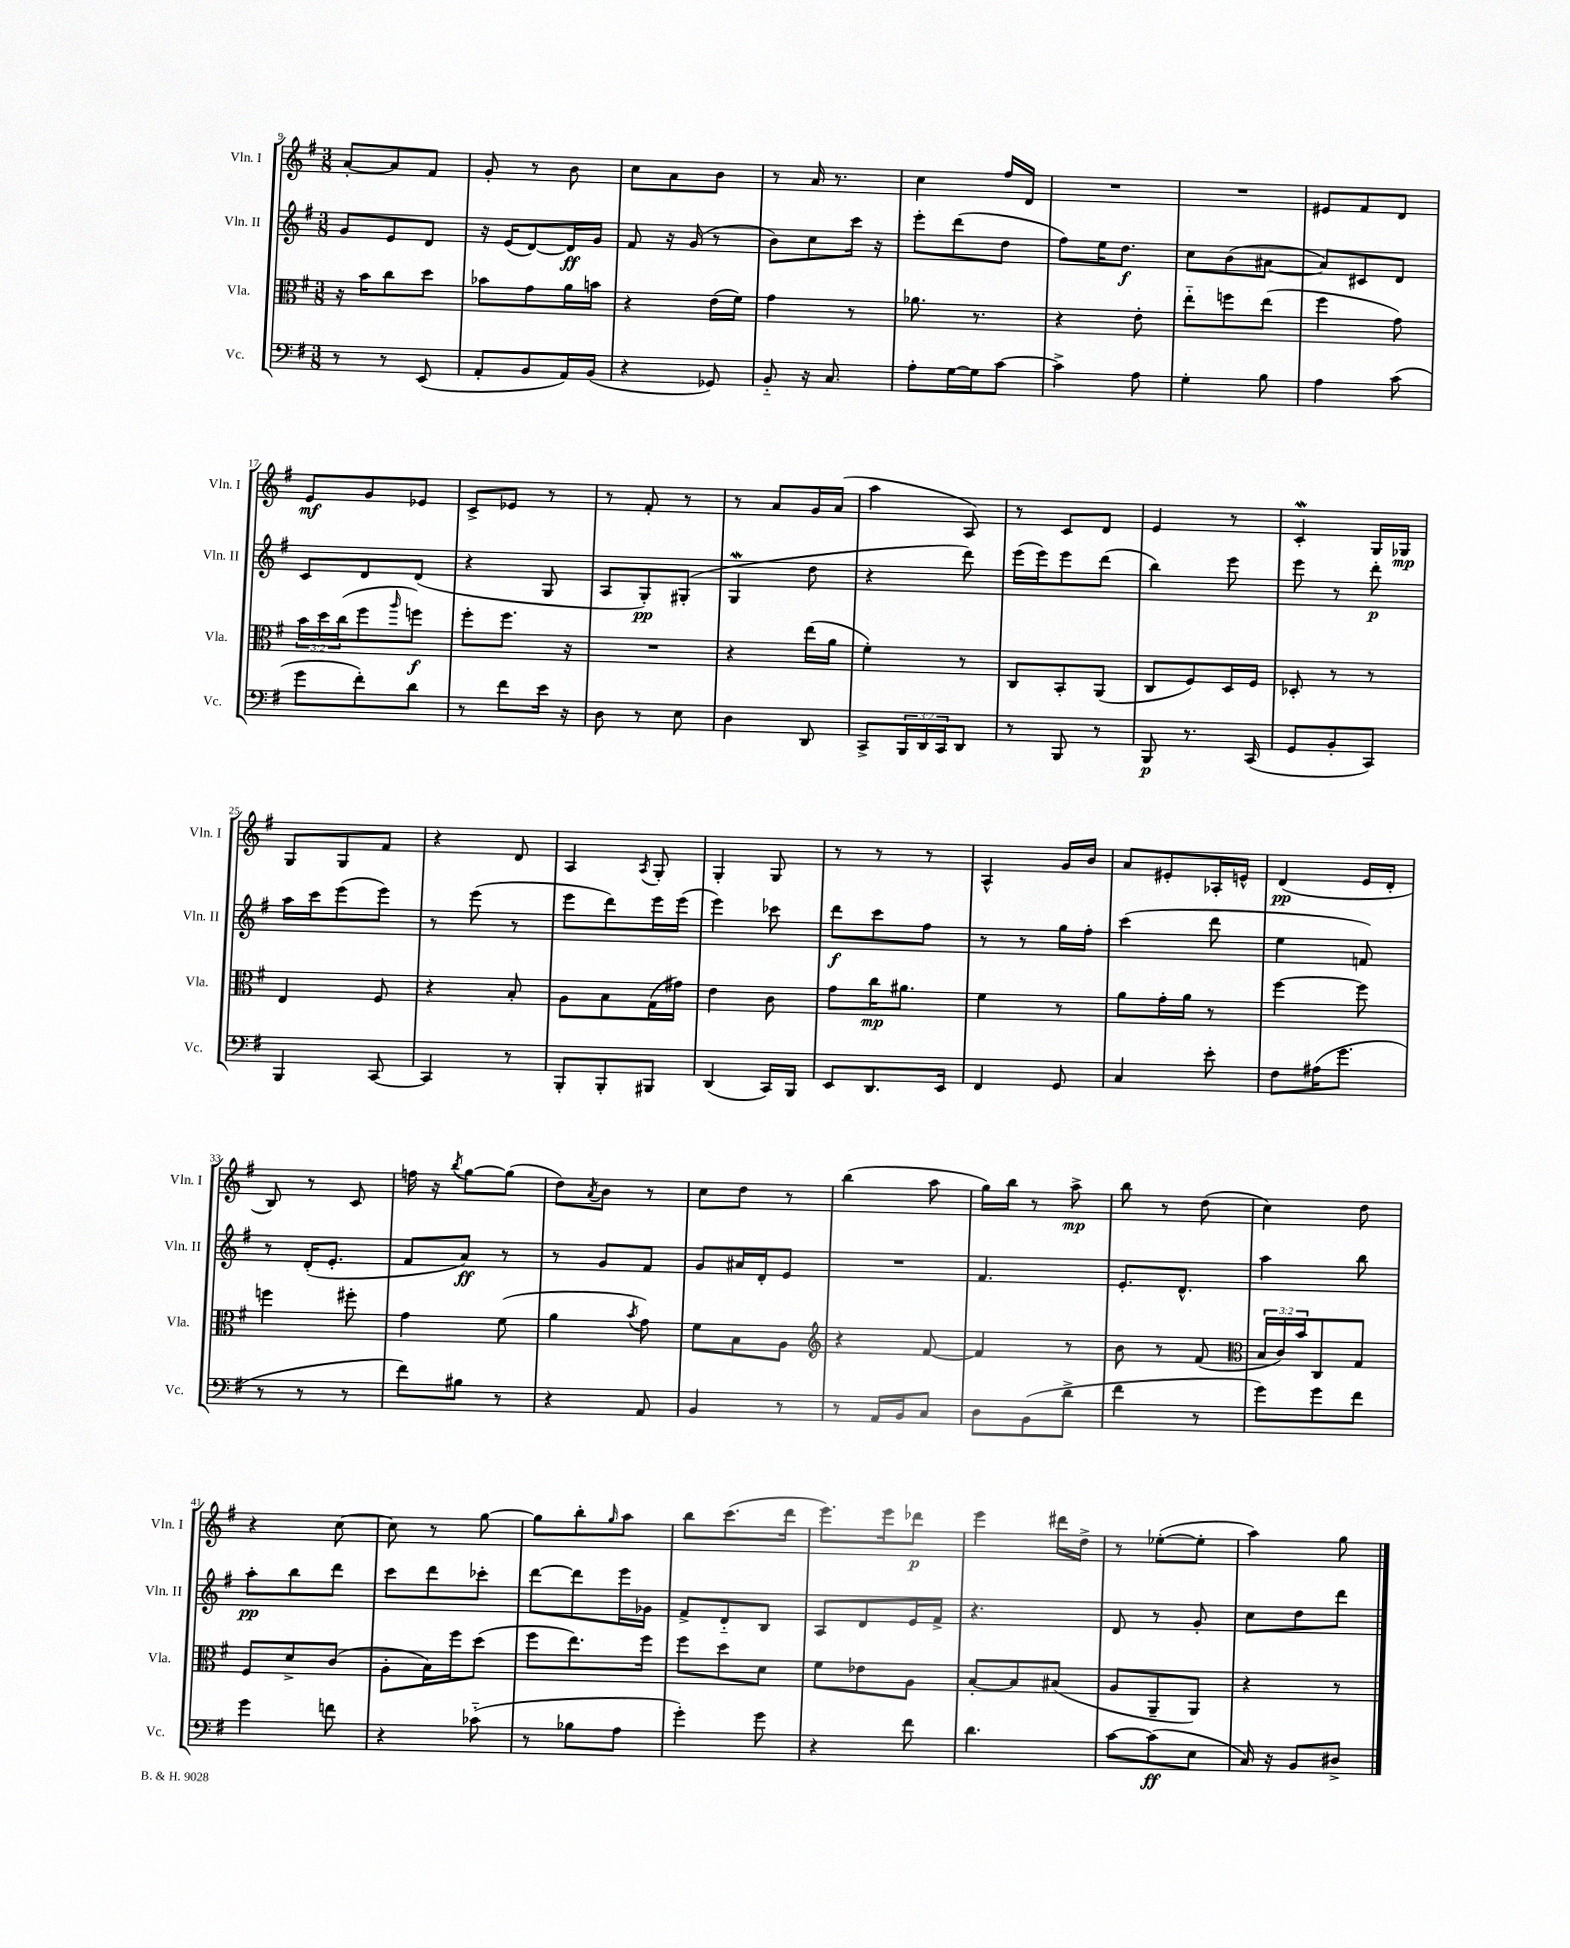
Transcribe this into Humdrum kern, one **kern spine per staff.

**kern	**kern	**kern	**kern
*staff4	*staff3	*staff2	*staff1
*clefF4	*clefC3	*clefG2	*clefG2
*k[f#]	*k[f#]	*k[f#]	*k[f#]
*M3/8	*M3/8	*M3/8	*M3/8
8r	16r	8g/L	[8a'/L
.	16b\LK	.	.
8r	8cc\	8e/	8a/]
(8EE/	8dd\J	8d/J	8f#/J
=	=	=	=
8AA'/L	8b-\L	16r	8g'/
.	.	(16e/LK	.
8BB/	8g\	[8d/)	8r
16AA/L)	16a\L	16d/]L	8b\
(16BB/JJ	16b\JJ	16g/JJ	.
=	=	=	=
4r	4r	8f#/	8cc\L
.	.	16r	8a\
.	.	(16g/	.
8GG-/)	(16e\LL	8r	8b\J
.	16f#\JJ)	.	.
=	=	=	=
8BB'~/	4g\	8b\L)	8r
16r	.	8cc\	16a/
8.C/	.	.	8.r
.	8r	16ccc\Jk	.
.	.	16r	.
=	=	=	=
8A'\L	8.a-\	8eee'\L	4cc\
[16G\L	.	(8ddd\	.
16G\]J	8.r	.	.
[8c\J	.	8dd\J	16ff#/LL
.	.	.	16d/JJ
=	=	=	=
4c^\]	4r	8ff#\L)	4.r
.	.	16ee\K	.
.	.	8.dd\J	.
8A\	8e'\	.	.
=	=	=	=
4G'\	8ee'~\L	8cc\L	4.r
.	8ff\	(8b\	.
8B\	(8ee\J	[8a#\J	.
=	=	=	=
4A\	4ff#\	8a#/]L)	8e#/L
.	.	8c#/	8f#/
(8c\	8g\)	8d/J	8d/J
=	=	=	=
8g\L	24b\LL	8c/L	8e/L
.	24dd\	.	.
.	(24cc\J	.	.
8f#'\)	8ff#\	8d/	8g/
.	16qqaa/	.	.
8d\J	8ff\J)	(8d/J	8e-/J
=	=	=	=
8r	8ff#'\L	4r	8c^/L
8f#\L	8.ff#\J	.	8e-/J
16e\Jk	.	8G/	8r
16r	16r	.	.
=	=	=	=
8D\	4.r	8A/L	8r
8r	.	8G'/)	8f#'/
8E\	.	(8G#'/J	8r
=	=	=	=
4D\	4r	4G/	8r
.	.	.	8a/L
8DD/	(16ee\LL	8dd\	16g/L
.	16a\JJ	.	(16a/JJ
=	=	=	=
8CC^/L	4f#'\)	4r	4aa\
24BBB/L	.	.	.
24DD/	.	.	.
24CC/J	.	.	.
8DD/J	8r	8ddd\)	8A/)
=	=	=	=
8r	8C/L	(16eee\LL	8r
.	.	16eee\J)	.
8BBB/	8BB'/	8eee\	8c/L
8r	(8AA/J	(8ddd\J	8d/J
=	=	=	=
8BBB/	8C/L	4bb\)	4e/
8.r	8F#/)	.	.
.	16D/L	8eee\	8r
(16CC/	16F#/JJ	.	.
=	=	=	=
8GG/L	8D-'/	8eee\	4c'/
8BB'/	8r	8r	.
8CC/J)	8r	8ddd'\	16G/LL
.	.	.	16G-/JJ
=	=	=	=
4BBB/	4E/	16aa\LL	8G/L
.	.	16ccc\J	.
.	.	(8eee\	8G/
[8CC/	8F#/	8eee\J)	8f#/J
=	=	=	=
4CC/]	4r	8r	4r
.	.	(8eee\	.
8r	8B'/	8r	8d/
=	=	=	=
8BBB'/L	8A\L	8eee\L	4A/
8BBB'/	8B\	8ddd\)	.
.	.	.	8qA/
8BBB#/J	(16G\L	16eee\L	8G'/
.	16g#\JJ)	(16eee\JJ	.
=	=	=	=
(4DD/	4e\	4eee\)	4G'/
16CC/LL)	8c\	8ccc-\	8G/
16BBB/JJ	.	.	.
=	=	=	=
8EE/L	8g\L	8ddd\L	8r
8.DD/	16cc\K	8ccc\	8r
.	8.a#\J	.	.
.	.	8ff#\J	8r
16EE/Jk	.	.	.
=	=	=	=
4FF#/	4f#\	8r	4A^^/
.	.	8r	.
8GG/	8r	16gg\LL	16g/LL
.	.	16ff#'\JJ	16b/JJ
=	=	=	=
4C/	8a\L	(4ccc\	8a/L
.	16g'\L	.	8e#'/
.	16a\JJ	.	.
8e'\	8r	8ddd\	16A-'/L
.	.	.	16e^^/JJ
=	=	=	=
8F#\L	[4ff#\	4ee\	(4d/
(16A#\K	.	.	.
8.g\J	.	.	.
.	8ff#\]	8f/)	16e/LL
.	.	.	16d'/JJ
=	=	=	=
8r	4ff\	8r	8B/)
8r	.	(16d'/LK	8r
.	.	8.e'/J	.
8r	8ff#'\	.	8c/
=	=	=	=
8f#\L)	4g\	8f#/L	16ff\
.	.	.	16r
.	.	.	8qbb/
8B#\J	.	8a/J)	[8gg\L
8r	(8f#\	8r	(8gg\]J
=	=	=	=
4r	4a\	8r	8dd\L)
.	.	.	8qa/
.	.	8g/L	8b\J
.	8qb/	.	.
8AA/	8g\)	8f#/J	8r
=	=	=	=
4BB/	8f#\L	8g/L	8cc\L
.	8B\	16a#/L	8dd\J
.	.	16d'/J	.
8r	8A\J	8e/J	8r
=	=	=	=
*	*clefG2	*	*
8r	4r	4.r	(4bb\
16AA/LL	.	.	.
16BB/J	.	.	.
8C/J	[8f#/	.	8aa\
=	=	=	=
8D\L	4f#/]	4.f#/	16gg\LL)
.	.	.	16bb\JJ
(8BB\	.	.	8r
8d^\J	8r	.	8aa^\
=	=	=	=
4f#\	8b\	8.e'/L	8bb\
.	8r	.	8r
.	.	8.d^^/J	.
8r	(8f#/	.	(8dd\
=	=	=	=
*	*clefC3	*	*
8g\L)	24B/LL	4aa\	4cc\)
.	24c/)	.	.
.	24b/J	.	.
8g\	8C/	.	.
8f#\J	8G/J	8bb\	8dd\
=	=	=	=
4g\	8F#/L	8aa'\L	4r
.	8d^/	8bb\	.
8f\	(8c/J	8ddd\J	[8cc\
=	=	=	=
4r	8A'\L	8ccc\L	8cc\]
.	16B\L)	8ddd\	8r
.	16ff#\J	.	.
(8c-'~\	(8dd\J	8ccc-'\J	[8gg\
=	=	=	=
8r	8ff#\L	[8ddd\L	8gg\]L
8B-\L	8.ee\)	8ddd\]	8bb'\
.	.	.	16qqgg/
8A\J	.	16eee\L	8aa\J
.	16ff#\Jk	16g-\JJ	.
=	=	=	=
4g'\)	8ff#\L	8f#^/L	8bb\L
.	8dd\	8d'~/	(8.ccc\
8g\	8d\J	8B/J	.
.	.	.	16ddd\Jk
=	=	=	=
4r	8f#\L	8A/L	8.eee\L)
.	8e-\	8d/	.
.	.	.	16eee\k
8f#\	8A\J	16e/L	8ddd-\J
.	.	16f#^/JJ	.
=	=	=	=
4.d\	[8B'/L	4.r	4eee\
.	8B/]	.	.
.	(8B#/J	.	16ddd#\LL
.	.	.	16dd^\JJ
=	=	=	=
[8c\L	8A/L	8d/	8r
(8c\]	8AA~/	8r	([8ee-'\L
8E\J	8AA/J)	8g'/	8ee-'\]J
=	=	=	=
16C/)	4r	8cc\L	4aa\)
16r	.	.	.
8BB/L	.	8dd\	.
8D#^/J	8r	8ddd\J	8gg\
==	==	==	==
*-	*-	*-	*-
